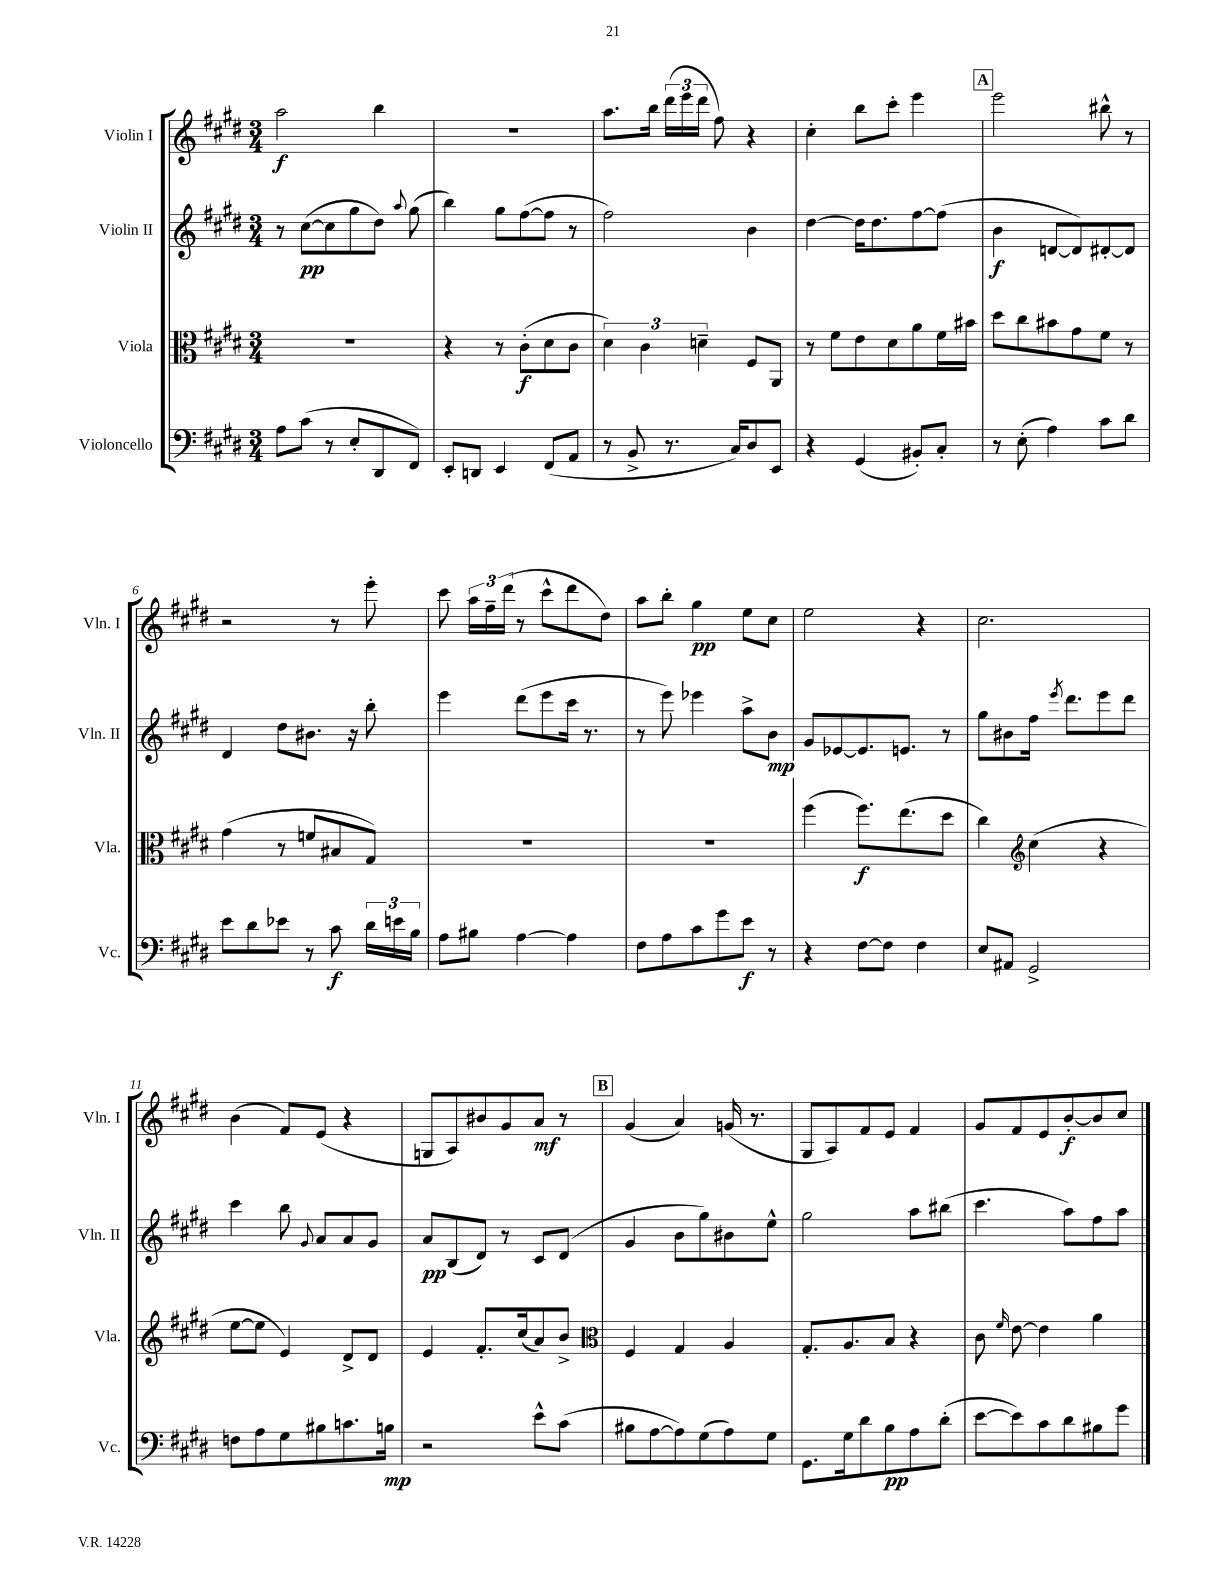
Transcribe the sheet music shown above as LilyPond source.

<<
\new StaffGroup <<
\new Staff = "s0" \with { instrumentName = "Violin I" shortInstrumentName = "Vln. I" } {
    \clef treble \key e \major \numericTimeSignature \time 3/4
    \autoBeamOff a''2\f b''4 |
    R2. |
    a''8.[ b''16] \tuplet 3/2 { dis'''16[( e'''16 dis'''16] } fis''8) r4 |
    cis''4-. b''8[ cis'''8]-. e'''4 |
    \mark \markup { \box "A" } e'''2 bis''8-^ r8 |
    r2 r8 e'''8-. |
    cis'''8 \tuplet 3/2 { a''16[ fis''16-- dis'''16]( } r8 cis'''8[-^ dis'''8 dis''8]) |
    a''8[ b''8]-. gis''4\pp e''8[ cis''8] |
    e''2 r4 |
    cis''2. |
    b'4( fis'8[) e'8]( r4 |
    g8[ a8) bis'8 gis'8 a'8]\mf r8 |
    \mark \markup { \box "B" } gis'4( a'4) g'16( r8. |
    gis8[ a8) fis'8 e'8] fis'4 |
    gis'8[ fis'8 e'8 b'8~-.\f b'8 cis''8] \bar "|." |
}
\new Staff = "s1" \with { instrumentName = "Violin II" shortInstrumentName = "Vln. II" } {
    \clef treble \key e \major \numericTimeSignature \time 3/4
    \autoBeamOff r8 cis''8[~\pp( cis''8 gis''8 dis''8]) \appoggiatura { a''8 } gis''8( |
    b''4) gis''8[ fis''8~( fis''8] r8 |
    fis''2) b'4 |
    dis''4~ dis''16[ dis''8. fis''8~ fis''8]( |
    \mark \markup { \box "A" } b'4\f d'8[~ d'8) dis'8~-. dis'8] |
    dis'4 dis''8[ bis'8.] r16 b''8-. |
    e'''4 dis'''8[( e'''8 cis'''16] r8. |
    r8 e'''8) ees'''4 a''8[-> b'8]\mp |
    gis'8[ ees'8~ ees'8. e'8.] r8 |
    gis''8[ bis'8 fis''16] \acciaccatura { e'''8 } dis'''8.[ e'''8 dis'''8] |
    cis'''4 b''8 \appoggiatura { gis'8 } a'8[ a'8 gis'8] |
    a'8[\pp b8( dis'8]) r8 cis'8[ dis'8]( |
    \mark \markup { \box "B" } gis'4 b'8[ gis''8) bis'8 e''8]-^ |
    gis''2 a''8[ bis''8]( |
    cis'''4. a''8[) fis''8 a''8] \bar "|." |
}
\new Staff = "s2" \with { instrumentName = "Viola" shortInstrumentName = "Vla." } {
    \clef alto \key e \major \numericTimeSignature \time 3/4
    \autoBeamOff R2. |
    r4 r8 cis'8[-.\f( dis'8 cis'8] |
    \tuplet 3/2 { dis'4) cis'4 d'4-- } fis8[ a,8] |
    r8 fis'8[ e'8 dis'8 a'8 fis'16 bis'16] |
    \mark \markup { \box "A" } dis''8[ cis''8 bis'8 gis'8 fis'8] r8 |
    gis'4( r8 f'8[ bis8 gis8]) |
    R2. |
    R2. |
    fis''4( fis''8.[\f) e''8.( dis''8] |
    cis''4) \clef treble cis''4( r4 |
    e''8[~ e''8] e'4) dis'8[-> dis'8] |
    e'4 fis'8.[-. cis''16( a'8) b'8]-> |
    \mark \markup { \box "B" } \clef alto fis4 gis4 a4 |
    gis8.[-. a8. b8] r4 |
    cis'8 \grace { fis'16 } e'8~ e'4 a'4 \bar "|." |
}
\new Staff = "s3" \with { instrumentName = "Violoncello" shortInstrumentName = "Vc." } {
    \clef bass \key e \major \numericTimeSignature \time 3/4
    \autoBeamOff a8[ cis'8]( r8 e8[-. dis,8 fis,8]) |
    e,8[-. d,8] e,4 fis,8[( a,8] |
    r8 b,8-> r8. cis16[) dis8 e,8] |
    r4 gis,4( bis,8[-.) cis8]-. |
    \mark \markup { \box "A" } r8 e8-.( a4) cis'8[ dis'8] |
    e'8[ dis'8 ees'8] r8 cis'8\f \tuplet 3/2 { dis'16[ e'16 b16] } |
    a8[ bis8] a4~ a4 |
    fis8[ a8 cis'8 gis'8 e'8]\f r8 |
    r4 fis8[~ fis8] fis4 |
    e8[ ais,8] gis,2-> |
    f8[ a8 gis8 bis8 c'8. b16]\mp |
    r2 e'8[-^ cis'8]( |
    \mark \markup { \box "B" } bis8[ a8~ a8) gis8( a8) gis8] |
    gis,8.[ gis16 dis'8 b8\pp a8 dis'8]-.( |
    e'8[~ e'8) cis'8 dis'8 bis8 gis'8] \bar "|." |
}
>>
>>
